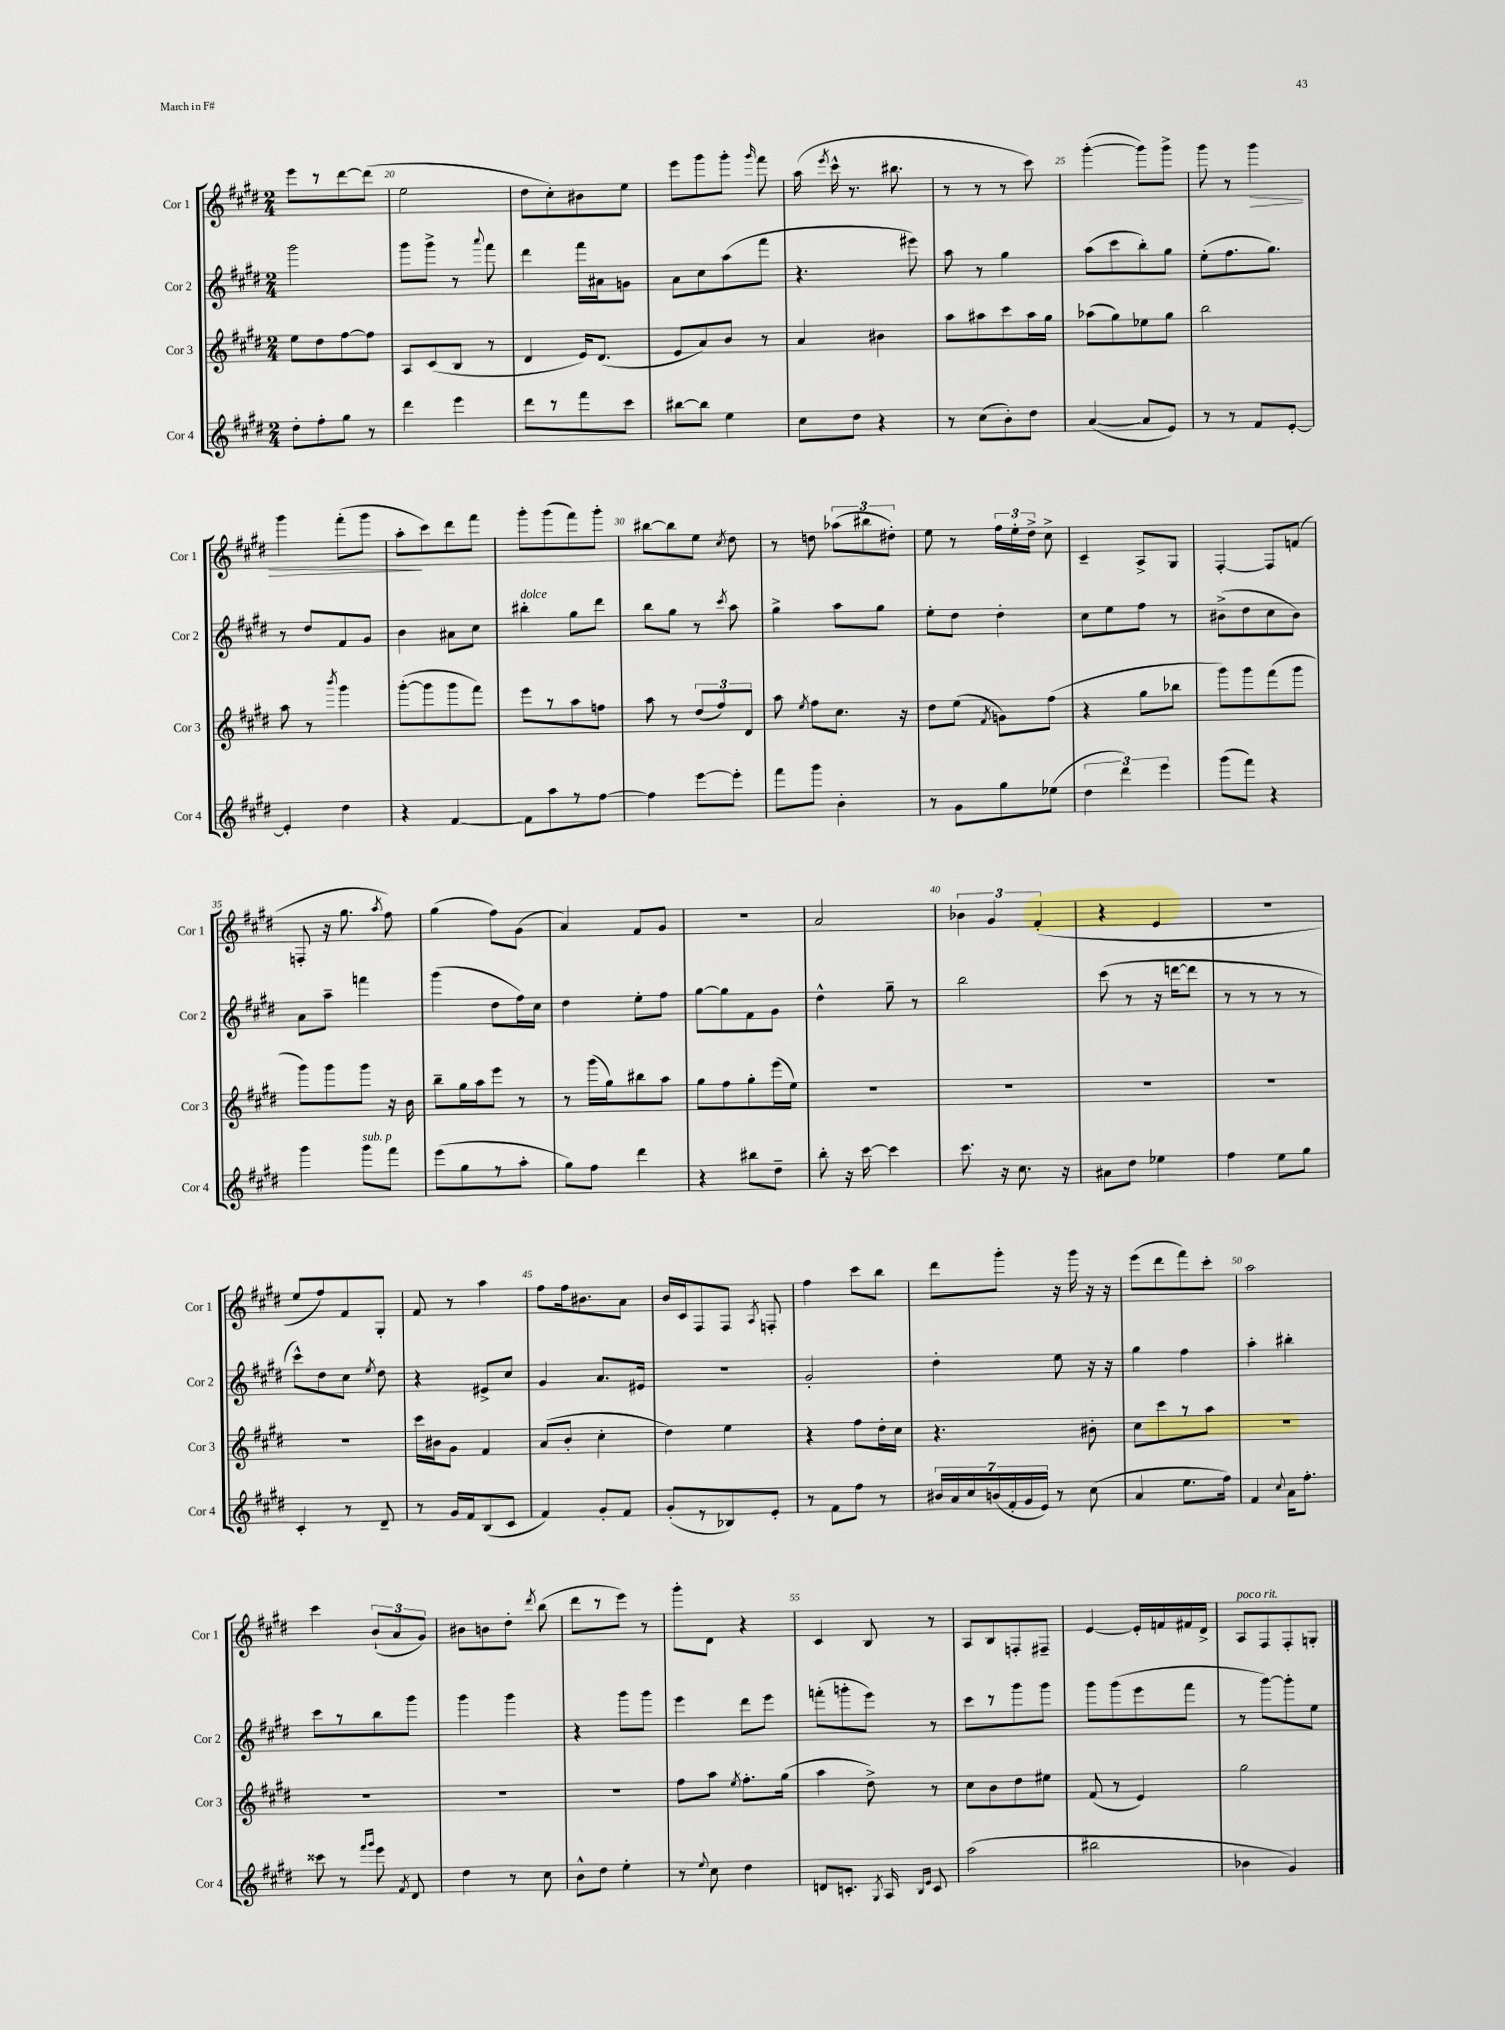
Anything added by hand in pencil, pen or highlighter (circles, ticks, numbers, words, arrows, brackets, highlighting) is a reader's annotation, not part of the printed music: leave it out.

**kern	**kern	**kern	**kern	**dynam
*part4	*part3	*part2	*part1	*part1
*staff4	*staff3	*staff2	*staff1	*staff1
*I"Cor 4	*I"Cor 3	*I"Cor 2	*I"Cor 1	*
*I'Cor 4	*I'Cor 3	*I'Cor 2	*I'Cor 1	*
*clefG2	*clefG2	*clefG2	*clefG2	*
*k[f#c#g#d#]	*k[f#c#g#d#]	*k[f#c#g#d#]	*k[f#c#g#d#]	*
*M2/4	*M2/4	*M2/4	*M2/4	*
=19	=19	=19	=19	=19
8dd#'\L	8ee\L	2ggg#\	8eee\L	.
8ff#'\	8dd#\	.	8r	.
8gg#\J	[8ff#\	.	[8ddd#\	.
8r	8ff#\J]	.	(8ddd#\J]	.
=20	=20	=20	=20	=20
4ddd#\	8A/L	8ggg#\L	2ee\	.
.	(8c#/	8ggg#^\J	.	.
4eee\	8B/J	8r	.	.
.	.	8qqaaa/	.	.
.	8r	8fff#\	.	.
=21	=21	=21	=21	=21
8ddd#\L	4d#/	4ddd#\	8dd#\L	.
8r	.	.	8cc#'\)	.
8fff#\	16e/KL)	16fff#\LL	8b#X\	.
.	(8.d#/J	16a#X\J	.	.
8ccc#\J	.	8gn\J	8ee\J	.
=22	=22	=22	=22	=22
[8bb#X\L	8e/L	8a\L	8eee\L	.
8bb#\J]	8a/)	8cc#\	8ggg#\	.
4ee\	8b/J	(8aa\	8ggg#'\J	.
.	.	.	16qqggg#/	.
.	8r	8fff#\J	8fff#\	.
=23	=23	=23	=23	=23
8cc#\L	4a/	4.r	(16aa\	.
.	.	.	8qeee/	.
.	.	.	16ccc#^^\	.
8dd#\J	.	.	8.r	.
4r	4b#X\	.	.	.
.	.	.	8.bb#X\	.
.	.	8eee#X\)	.	.
=24	=24	=24	=24	=24
8r	8aa\L	8aa\	8r	.
(8cc#\L	8aa#X\	8r	8r	.
8b'\)	8ccc#\	4gg#\	8r	.
8dd#\J	16aa#\L	.	8ccc#\)	.
.	16gg#\JJ	.	.	.
=25	=25	=25	=25	=25
([4a/	(8aa-X\L	(8aa\L	([4ggg#'\	.
.	8gg#\)	8ccc#\	.	.
8a/L]	8ee-X\	8bb'\)	8ggg#\L])	.
8e/J)	8gg#\J	8gg#\J	8ggg#^\J	.
=26	=26	=26	=26	=26
8r	2bb\	(8ee'\L	8ggg#\	.
8r	.	8.ff#\	8r	.
!	!	!	!	!LO:HP:b
8f#/L	.	.	4ggg#\	>
.	.	8.gg#\J)	.	.
[8e'/J	.	.	.	.
!!LO:LB:g=z
=27	=27	=27	=27	=27
4e'/]	8aa\	8r	4ggg#\	.
.	8r	8dd#/L	.	.
.	8qbbb/	.	.	.
4dd#\	4ggg#\	8f#/	(8fff#'\L	.
.	.	8g#/J	8ggg#\J	.
=28	=28	=28	=28	=28
4r	([8ggg#'\L	4b\	8aa'\L	.
.	8ggg#\]	.	8ccc#\)	]
[4f#/	8ggg#\	8a#X\L	8ddd#\	.
.	8fff#\J)	8cc#\J	8fff#\J	.
=29	=29	=29	=29	=29
!	!	!LO:TX:a:i:t=dolce	!	!
8f#\L]	8eee\L	4bb#X'\	8ggg#'\L	.
8aa\	8r	.	(8ggg#\	.
8r	8aa\	8gg#\L	8fff#\)	.
[8ff#\J	8ffn\J	8ddd#\J	8ggg#'\J	.
=30	=30	=30	=30	=30
4ff#\]	8aa\	8bb\L	[8bb#X\L	.
.	8r	8gg#\J	8bb#\]	.
[8eee\L	(12dd#/L	8r	8ee\J	.
.	12ff#/)	.	.	.
.	.	8qccc#/	8qcc#/	.
8eee'\J]	.	8aa\	8dd#\	.
.	12d#/J	.	.	.
=31	=31	=31	=31	=31
8fff#\L	8aa\	4gg#^\	8r	.
.	8qee/	.	.	.
8ggg#\J	8ff#\L	.	8ddn\	.
4b'\	8.cc#\J	8aa\L	(12aa-X\L	.
.	.	.	12bb#X\	.
.	.	8gg#\J	.	.
.	.	.	12dd#X'\J)	.
.	16r	.	.	.
=32	=32	=32	=32	=32
8r	8dd#\L	8ee'\L	8ee\	.
8g#\L	(8ee\J	8dd#\J	8r	.
.	8qf#/	.	.	.
8gg#\	8gn\L)	4dd#'\	24ff#\LL	.
.	.	.	24ee'\	.
.	.	.	24dd#^\JJ	.
(8ee-X\J	(8ff#\J	.	8cc#^\	.
=33	=33	=33	=33	=33
6dd#\	4r	8cc#\L	4c#~/	.
.	.	8ee\	.	.
6ddd#\)	.	.	.	.
.	8gg#\L	8ff#\J	8A^/L	.
6eee\	.	.	.	.
.	8bb-X\J	8r	8G#/J	.
=34	=34	=34	=34	=34
(8ggg#\L	8ggg#\L)	(8b#X^\L	[4F#'/	.
8fff#\J)	8ggg#\	8dd#\	.	.
4r	(8fff#\	8cc#\	8F#/L]	.
.	8ggg#\J	8b#\J)	(8fn/J	.
!!LO:LB:g=z
=35	=35	=35	=35	=35
4ggg#\	8ggg#\L)	8a\L	8Fn'/	.
.	8ggg#\	8aa~\J	16r	.
.	.	.	8.gg#\	.
!LO:TX:a:i:t=sub. p	!	!	!	!
8ggg#\L	8ggg#\J	4fffn\	.	.
.	.	.	8qaa/	.
8fff#\J	16r	.	8ff#\)	.
.	16b\	.	.	.
=36	=36	=36	=36	=36
(8eee\L	8bb~\L	(4ggg#\	(4gg#\	.
8gg#\	16gg#\L	.	.	.
.	16aa\J	.	.	.
8r	8eee\J	8dd#\L	8ff#\L)	.
8aa'\J	8r	16ff#\L)	(8g#\J	.
.	.	16cc#\JJ	.	.
=37	=37	=37	=37	=37
8gg#\L)	8r	4dd#\	4a/)	.
8ff#\J	(16ggg#\LL	.	.	.
.	16gg#\J)	.	.	.
4ddd#\	8bb#X\	8ee'\L	8f#/L	.
.	8aa\J	8ff#\J	8g#/J	.
=38	=38	=38	=38	=38
4r	8gg#\L	[8gg#\L	2r	.
.	8ff#\	8gg#\]	.	.
8bb#X\L	8gg#'\	8f#\	.	.
8dd#~\J	(16eee\L	8g#\J	.	.
.	16ee\JJ)	.	.	.
=39	=39	=39	=39	=39
8bb'\	2r	4dd#^^\	2a/	.
16r	.	.	.	.
[16ccc#\	.	.	.	.
4ccc#\]	.	8gg#~\	.	.
.	.	8r	.	.
=40	=40	=40	=40	=40
8.ccc#\	2r	2bb\	6b-X\	.
.	.	.	6g#/	.
16r	.	.	.	.
8.cc#\	.	.	.	.
.	.	.	(6f#'/	.
16r	.	.	.	.
=41	=41	=41	=41	=41
8a#X\L	2r	(8ccc#\	4r	.
8dd#\J	.	8r	.	.
4ee-X\	.	16r	4e/	.
.	.	[16dddn\KL	.	.
.	.	8ddd\J]	.	.
=42	=42	=42	=42	=42
4ff#\	2r	8r	2r	.
.	.	8r	.	.
8ee\L	.	8r	.	.
8gg#\J	.	8r	.	.
!!LO:LB:g=z
=43	=43	=43	=43	=43
4c#'/	2r	8ccc#^^\L)	8ee/L	.
.	.	8dd#\	8ff#/)	.
8r	.	8cc#\J	8f#/	.
.	.	8qee/	.	.
8d#~/	.	8dd#\	8G#'/J	.
=44	=44	=44	=44	=44
8r	16ccc#\LL	4r	8f#/	.
.	16b#X\J	.	.	.
16g#/LL	8g#\J	.	8r	.
16f#/J	.	.	.	.
(8B/	4f#/	8e#X^/L	4aa\	.
8c#/J	.	8cc#/J	.	.
=45	=45	=45	=45	=45
4f#/)	(8a/L	4g#/	8ff#\L	.
.	8b'/J	.	16ff#\k	.
.	.	.	8.b#X\	.
8g#'/L	4cc#'\	8.a/L	.	.
8f#/J	.	.	8a\J	.
.	.	16e#X/Jk	.	.
=46	=46	=46	=46	=46
(8g#'/L	4dd#\)	2r	16b/LL	.
.	.	.	16c#/J	.
8r	.	.	8F#/	.
8B-X/)	4ee\	.	8F#/J	.
.	.	.	8qA/	.
8e'/J	.	.	8Fn'/	.
=47	=47	=47	=47	=47
8r	4r	2g#'/	4ff#\	.
8f#\L	.	.	.	.
8ff#\J	8ff#\L	.	8ccc#\L	.
8r	16dd#'\L	.	8bb\J	.
.	16cc#\JJ	.	.	.
=48	=48	=48	=48	=48
28b#X/LL	4.r	4dd#'\	8ddd#\L	.
28a/	.	.	.	.
28cc#/	.	.	.	.
(28bn/	.	.	.	.
.	.	.	8ggg#'\J	.
28f#'/	.	.	.	.
28g#/	.	.	.	.
28e/JJ)	.	.	.	.
8r	.	8ee\	16r	.
.	.	.	16ggg#\	.
(8cc#\	8b#X'\	16r	16r	.
.	.	16r	16r	.
=49	=49	=49	=49	=49
4a/	8cc#\L	4gg#\	(8eee\L	.
.	8ccc#\	.	8ddd#\	.
8.ee\L	8r	4ff#\	8fff#\)	.
.	8aa\J	.	8ccc#'\J	.
16ff#\Jk)	.	.	.	.
=50	=50	=50	=50	=50
4f#/	2r	4aa'\	2aa\	.
8qqcc#/	.	.	.	.
16a\KL	.	4bb#X'\	.	.
8.ff#'\J	.	.	.	.
!!LO:LB:g=z
=51	=51	=51	=51	=51
8ccc##X\	2r	8ccc#\L	4ccc#\	.
8r	.	8r	.	.
16qqfff#/LL	.	.	.	.
16qqggg#/JJ	.	.	.	.
8eee\	.	8bb\	(12b`/L	.
.	.	.	12a/	.
8qf#/	.	.	.	.
8d#/	.	8ggg#\J	.	.
.	.	.	12g#/J)	.
=52	=52	=52	=52	=52
4dd#\	2r	4ggg#\	8b#X\L	.
.	.	.	8bn\	.
8r	.	4ggg#\	8dd#'\J	.
.	.	.	8qddd#/	.
8cc#\	.	.	(8bb\	.
=53	=53	=53	=53	=53
8b^^\L	2r	4r	8ddd#\L	.
8dd#\J	.	.	8r	.
4ee'\	.	8ggg#\L	8eee\J)	.
.	.	8ggg#\J	8r	.
=54	=54	=54	=54	=54
8r	8ff#\L	4eee\	8ggg#'\L	.
8qqee/	.	.	.	.
8cc#\	8aa\J	.	8d#\J	.
.	8qee/	.	.	.
4dd#\	8.ff#'\L	8ddd#\L	4r	.
.	.	8eee\J	.	.
.	(16gg#\Jk	.	.	.
=55	=55	=55	=55	=55
8dn/L	4aa\	(8fffn'\L	4c#/	.
8.cn'/J	.	8gggn'\	.	.
.	8dd#^\)	8eee\J)	8B/	.
8qG#/	.	.	.	.
16A/	.	.	.	.
16qqB/LL	.	.	.	.
16qqe/JJ	.	.	.	.
8c/	8r	8r	8r	.
=56	=56	=56	=56	=56
(2aa\	8cc#\L	8ccc#\L	8A/L	.
.	8b\	8r	8B/	.
.	8dd#\	8ggg#\	8Fn'/	.
.	8ee#X\J	8ggg#\J	8F#X~/J	.
=57	=57	=57	=57	=57
2bb#X\	(8f#/	8ggg#\L	[4e/	.
.	8r	(8ggg#\	.	.
.	4e/)	8eee\	16e'/LL]	.
.	.	.	16fn/	.
.	.	8fff#\J	16f#X/	.
.	.	.	16d#^/JJ	.
=58	=58	=58	=58	=58
!	!	!	!LO:TX:a:i:t=poco rit.	!
4b-X\	2gg#\	8r	8A/L	.
.	.	[8ggg#\L)	8F#/	.
4g#/)	.	8ggg#'\]	8F#'/	.
.	.	8ee\J	8Gn'/J	.
==	==	==	==	==
*-	*-	*-	*-	*-
